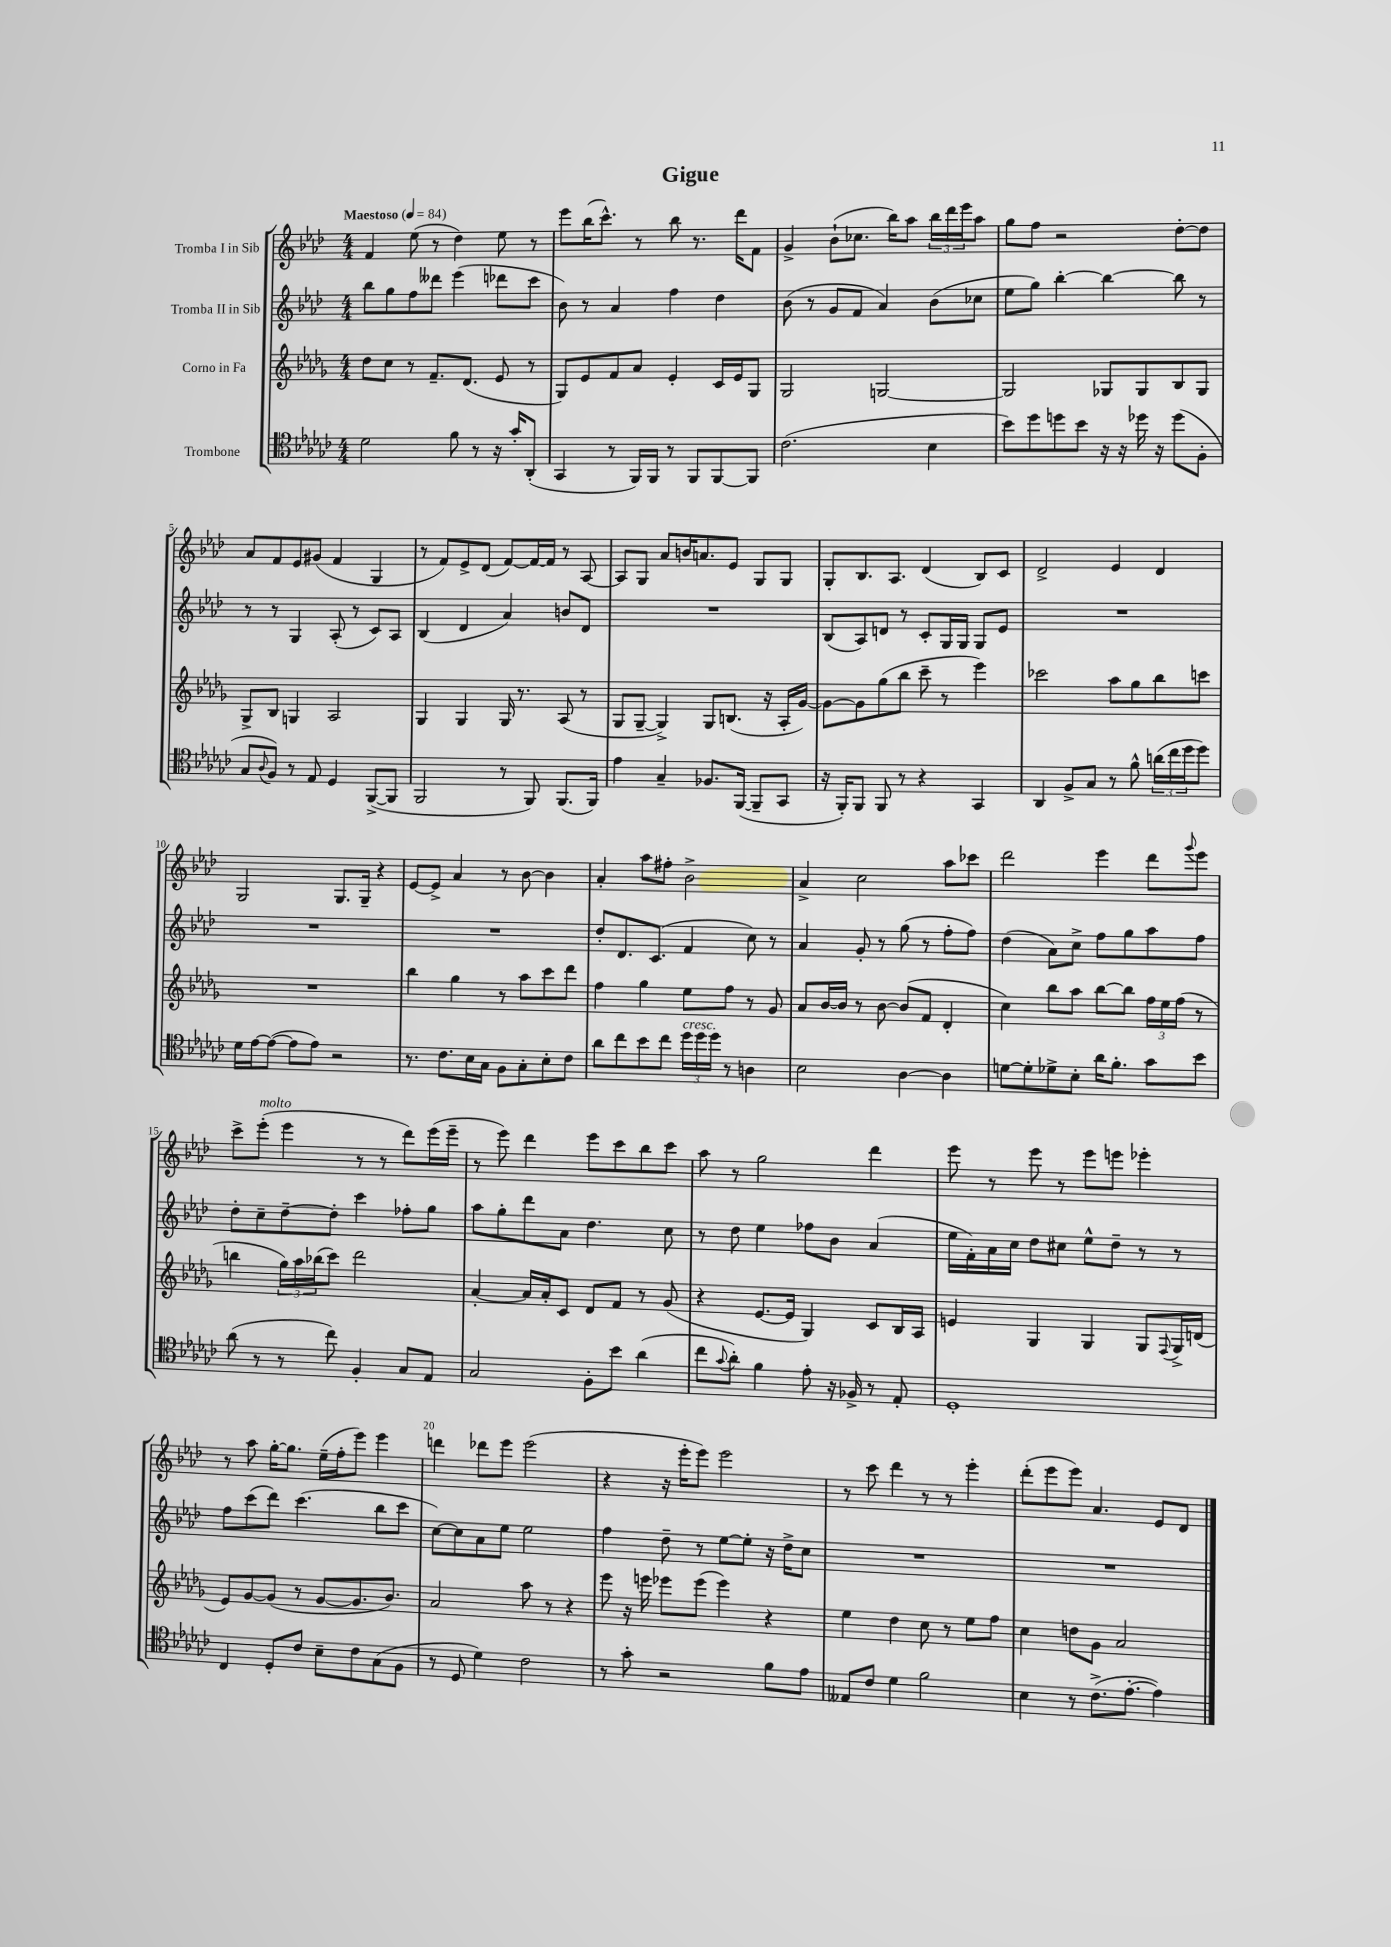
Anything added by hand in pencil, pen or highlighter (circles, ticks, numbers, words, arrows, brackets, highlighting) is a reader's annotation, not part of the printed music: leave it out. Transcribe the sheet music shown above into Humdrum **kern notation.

**kern	**kern	**kern	**kern
*staff4	*staff3	*staff2	*staff1
*clefC4	*clefG2	*clefG2	*clefG2
*k[b-e-a-d-g-c-]	*k[b-e-a-d-g-]	*k[b-e-a-d-]	*k[b-e-a-d-]
*M4/4	*M4/4	*M4/4	*M4/4
*MM84	*MM84	*MM84	*MM84
2d-	8dd-	8bb-	4f
.	8cc	8gg	.
.	8r	8ff	(8ee-
.	8.f~	8ddd--	8r
8f	.	(4eee-	4dd-)
.	(8.d-	.	.
8r	.	.	.
16r	8e-	8ddd-	8ee-
16g-'	.	.	.
(8AA-'	8r	8ccc	8r
=	=	=	=
4GG-	8G-)	8b-)	8eee-
.	8e-	8r	(16bb-
.	.	.	8.ccc^^)
8r	8f	4a-	.
16FF)	8a-	.	8r
16FF	.	.	.
8r	4e-'	4ff	8bb-
8FF	.	.	8.r
[8FF	16c	4dd-	.
.	16e-	.	16ddd-
8FF]	8G-	.	8f
=	=	=	=
(2.c-	2G-	(8b-	4g^
.	.	8r	.
.	.	8g	(8b-`
.	.	8f	8.cc-
.	[2G	4a-)	.
.	.	.	16bb-)
.	.	.	8aa-
4B-	.	(8b-	24bb-
.	.	.	24ddd-
.	.	.	24eee-
.	.	8cc-	8aa-
=	=	=	=
8b-)	2G]	8ee-	8gg
8dd-	.	8gg)	8ff
8dd	.	[4bb-'	2r
8b-	.	.	.
16r	8G-	4bb-_	.
16r	.	.	.
16dd-	8G-	.	.
16r	.	.	.
(8dd-	8B-	8bb-]	[8dd-'
8F'	8G-	8r	8dd-]
=	=	=	=
8G-	8G-^	8r	8a-
8qqA-	.	.	.
8F)	8B-	8r	8f
8r	4G	4G	8e-
8E-	.	.	(8g#
4D-	2A-	(8A-'	4f
.	.	8r	.
([8FF^	.	8c)	4G
8FF]	.	8A-	.
=	=	=	=
2FF	4G-	(4B-	8r
.	.	.	8f)
.	4G-	4d-	8e-^
.	.	.	(8d-
8r	16G-	4a-)	[8f)
.	8.r	.	.
8FF)	.	.	16f_
.	.	.	16f]
(8.FF	(8A-	8b	8r
.	8r	8d-	[8A-
16FF)	.	.	.
=	=	=	=
4e-	8G-	1r	8A-]
.	[8G-~	.	8G
4G-~	4G-^])	.	8a-
.	.	.	16b
.	.	.	8.a
8.F-	8G-	.	.
.	(8.B	.	8e-
([16FF	.	.	.
8FF~]	.	.	8G
.	16r	.	.
8GG-	16A-'	.	8G
.	[16g-)	.	.
=	=	=	=
16r	8g-_	(8B-	8G'
16FF')	.	.	.
8FF	8g-]	8A-)	8.B-
8FF	(8gg-	8d	.
.	.	.	8.A-
8r	8bb-	8r	.
4r	8ccc~	8c'	(4d-
.	8r	16G	.
.	.	16G	.
4GG-	4eee-)	8G	8B-)
.	.	8e-	8c
=	=	=	=
4AA-	2ccc-	1r	2d-^
8F^	.	.	.
8G-	.	.	.
8r	8aa-	.	4e-
8f^^	8gg-	.	.
(24a	8bb-	.	4d-
24cc-	.	.	.
24dd-	.	.	.
8dd-)	8ccc	.	.
=	=	=	=
16d-	1r	1r	2G
[16e-	.	.	.
(8e-_	.	.	.
8e-]	.	.	.
8e-)	.	.	.
2r	.	.	8.G
.	.	.	16G~
.	.	.	4r
=	=	=	=
8.r	4bb-	1r	[8e-
.	.	.	8e-^]
8.c-	.	.	.
.	4gg-	.	4a-
16B-	.	.	.
16G-	.	.	.
8F	8r	.	8r
8G-'	8aa-	.	[8b-
8B-'	8ccc	.	4b-]
8c-	8ddd-	.	.
=	=	=	=
8a-	4ff	8dd-'	4a-'
8cc-	.	8.d-	.
8b-	4gg-	.	8aa-
.	.	(8.c	.
8cc-	.	.	8ff#'
24dd-	8ee-	4f	2b-^
24dd-	.	.	.
24dd-	.	.	.
8r	8ff	.	.
4A	8r	8cc)	.
.	8g-	8r	.
=	=	=	=
2B-	8a-	4a-	4a-^
.	[16b-	.	.
.	16b-]	.	.
.	8r	8g'	2cc
.	[8b-	8r	.
[4A-	(8b-]	(8gg	.
.	8f	8r	.
4A-]	4d-'	8ff'	8aa-
.	.	8ff)	8ccc-
=	=	=	=
[8d	4cc)	(4dd-	2ddd-
8d']	.	.	.
8d-^	8bb-	8a-)	.
8B-'	8aa-	8cc^	.
16a-	[8bb-	8ff	4eee-
8.f'	.	.	.
.	8bb-]	8gg	.
8g-	24ff	8aa-	8ddd-
.	24ee-	.	.
.	(24ff	.	.
.	.	.	8qqggg
8b-	8r	8ff	8eee-
=	=	=	=
(8a-	4bb	8dd-'	8ccc^
8r	.	8cc~	(8eee-'
8r	24gg-)	[8dd-~	4eee-
.	24aa-	.	.
.	(24bb-	.	.
8cc-)	8ccc)	8dd-']	.
4F'	2ddd-	4ccc	8r
.	.	.	8r
8G-	.	8ff-'	8ddd-)
8E-	.	8gg	(16eee-
.	.	.	16eee-~
=	=	=	=
2G-	[4a-'	8aa-	8r
.	.	8gg'	8eee-)
.	16a-]	8ddd-	4ddd-
.	16a-'	.	.
.	8c	8a-	.
8F'	8d-	4.dd-	8eee-
8b-	8f	.	8ccc
(4a-	8r	.	8bb-
.	(8g-	8cc	8ccc
=	=	=	=
8cc-	4r	8r	8aa-
8qqg-	.	.	.
8a-')	.	8dd-	8r
4f	[8.e-	4ee-	2gg
.	16e-]	.	.
8e-'	4G-)	8ff-	.
16r	.	8b-	.
16F-^	.	.	.
8r	8c	(4a-	4ddd-
8E-'	16B-	.	.
.	16A-	.	.
=	=	=	=
1D-'	4e	16ee-	8eee-
.	.	16f')	.
.	.	16a-	8r
.	.	16cc	.
.	4G-	8dd-	8eee-
.	.	8cc#	8r
.	4G-	8ee-^^	8eee-
.	.	8dd-~	8eee
.	8G-	8r	4eee-'
.	8qqF	.	.
.	16G-^	8r	.
.	(16d	.	.
=	=	=	=
4C-	8e-)	8ff	8r
.	[8g-	(8ccc	8aa-
8D-'	(8g-]	8ddd-)	[16gg'
.	.	.	8.gg]
8c-	8r	(4.ccc	.
8B-~	[8g-	.	(16ee-~
.	.	.	16ff'
8c-	8.g-]	.	8eee-)
(8G-	.	8bb-	4eee-
.	8.b-)	.	.
8F	.	8ccc	.
=	=	=	=
8r	2a-	[8cc)	4ddd
8D-	.	8cc]	.
4d-)	.	8a-	8ddd-
.	.	8ee-	8eee-
2c-	8aa-	2ee-	(2eee-
.	8r	.	.
.	4r	.	.
=	=	=	=
8r	8eee-	4ff	4r
8g-'	16r	.	.
.	16eee	.	.
2r	8eee-	8dd-~	16r
.	.	.	16eee-'
.	(8eee-	8r	8eee-)
.	4eee-)	[8ee-	2eee-
.	.	8ee-']	.
8f	4r	16r	.
.	.	16dd-^	.
8e-	.	8cc	.
=	=	=	=
8E--	4ee-	1r	8r
8c-	.	.	8ccc
4d-	4dd-	.	4ddd-
2f	8cc	.	8r
.	8r	.	8r
.	8ee-	.	4eee-'
.	8ff	.	.
=	=	=	=
4B-	4cc	1r	(8ddd-'
.	.	.	8eee-
8r	8dd	.	8eee-)
(8.c-^	8g-	.	4.a-
.	2a-	.	.
[8.e-'	.	.	.
4e-])	.	.	8e-
.	.	.	8d-
==	==	==	==
*-	*-	*-	*-
